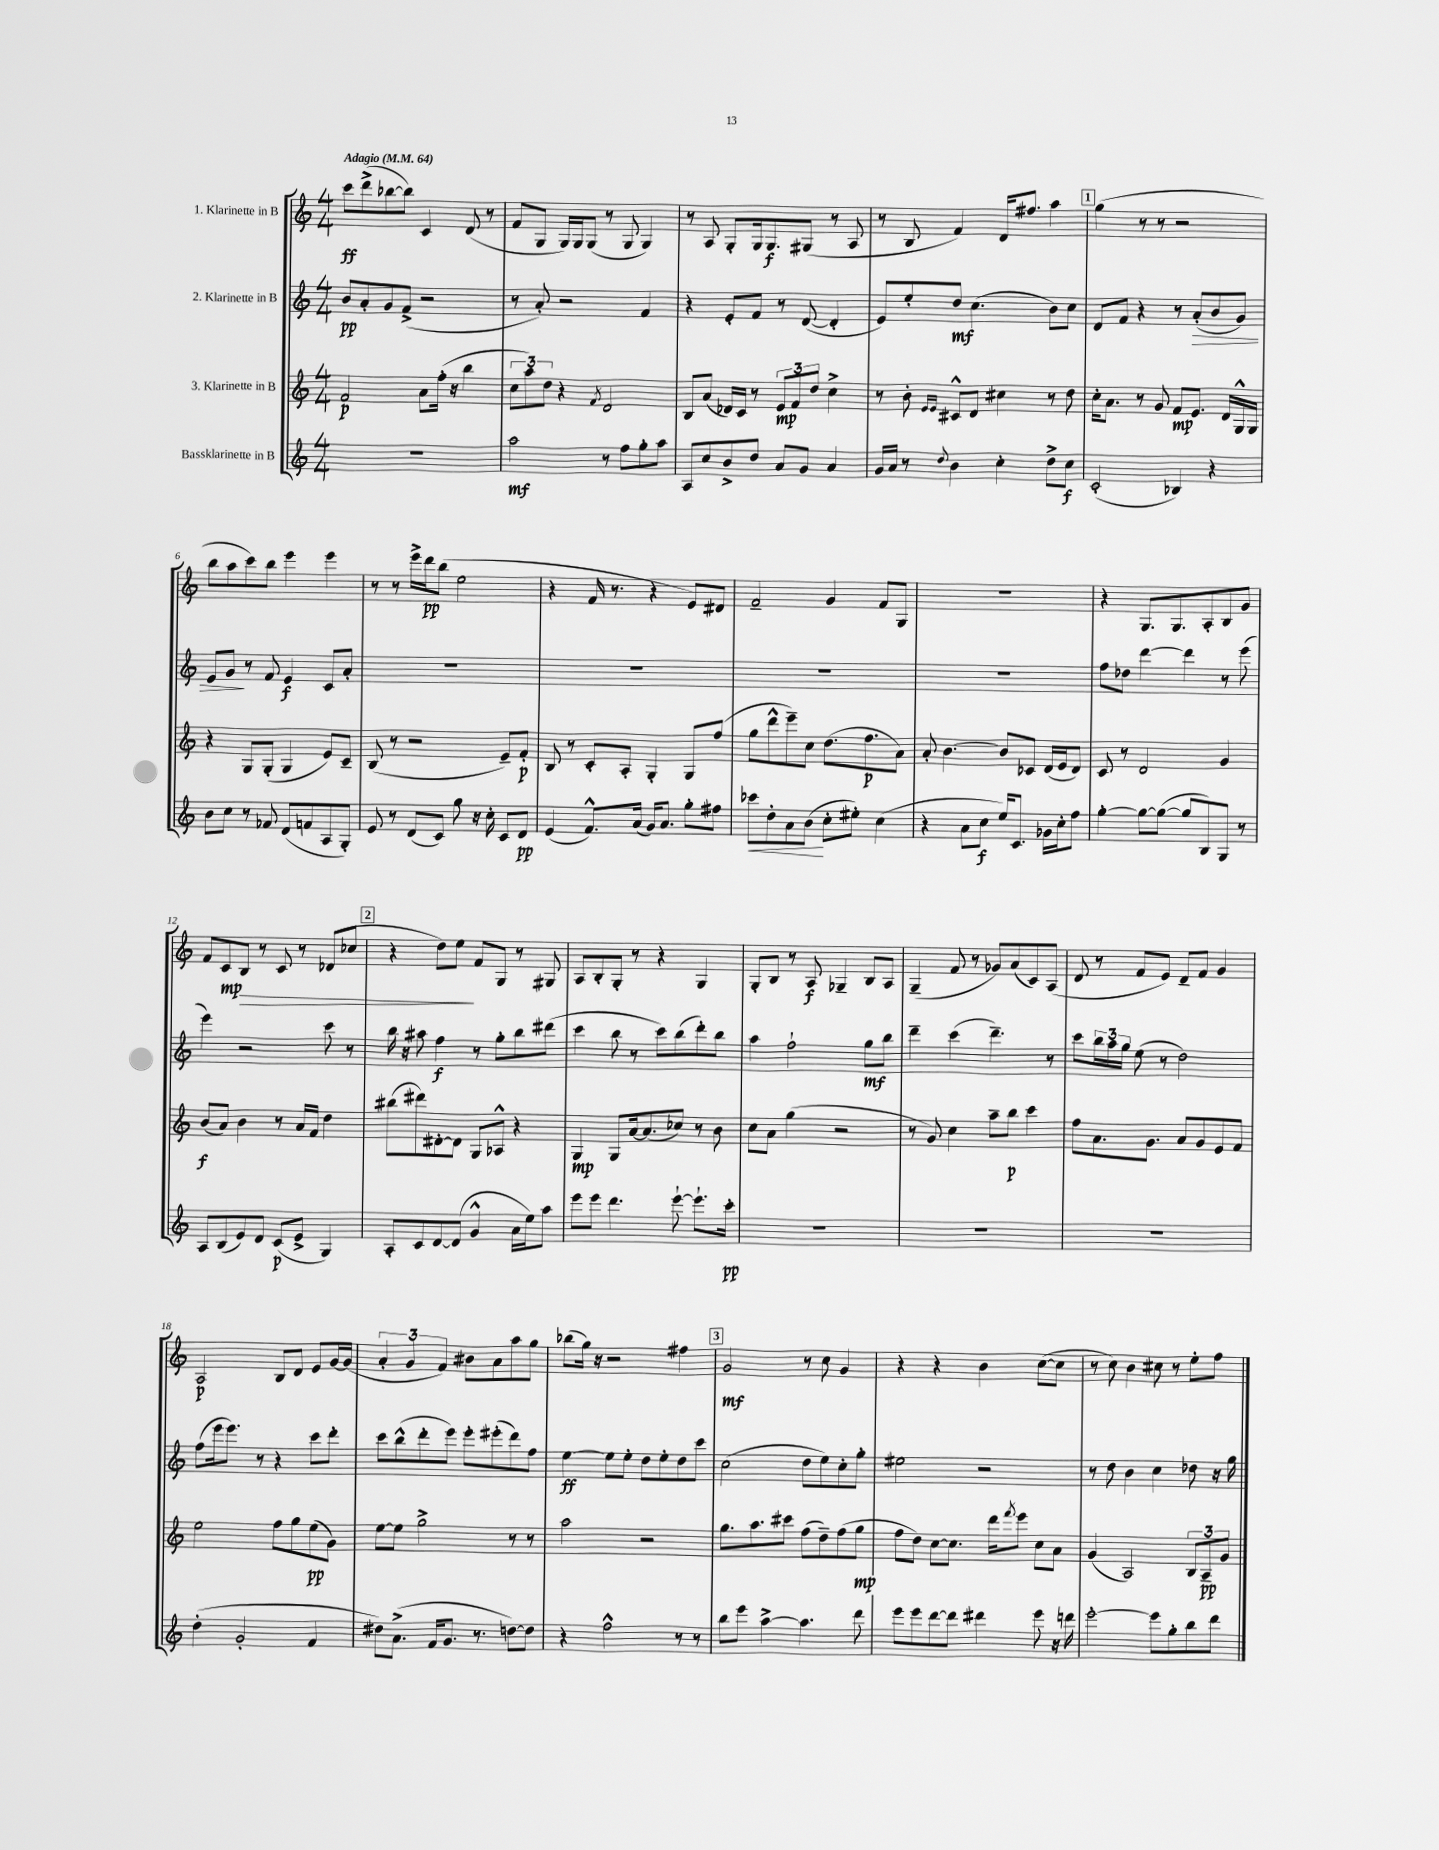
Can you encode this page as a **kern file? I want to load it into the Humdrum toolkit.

**kern	**dynam	**kern	**dynam	**kern	**dynam	**kern	**dynam
*part4	*part4	*part3	*part3	*part2	*part2	*part1	*part1
*staff4	*staff4	*staff3	*staff3	*staff2	*staff2	*staff1	*staff1
*I"Bassklarinette in B	*	*I"3. Klarinette in B	*	*I"2. Klarinette in B	*	*I"1. Klarinette in B	*
*clefG2	*	*clefG2	*	*clefG2	*	*clefG2	*
*k[]	*	*k[]	*	*k[]	*	*k[]	*
*M4/4	*	*M4/4	*	*M4/4	*	*M4/4	*
*MM64	*	*MM64	*	*MM64	*	*MM64	*
=1	=1	=1	=1	=1	=1	=1	=1
!	!	!	!	!	!	!LO:TX:a:B:t=Adagio	!
1r	.	2f/	p	8b/L	pp	8ccc\L	ff
.	.	.	.	8a'/	.	(8ddd^\	.
.	.	.	.	8g/	.	[8bb-X\	.
.	.	.	.	(8f^/J	.	8bb-\J])	.
.	.	8a\L	.	2r	.	4c/	.
.	.	(16ff'\Jk	.	.	.	.	.
.	.	16r	.	.	.	.	.
.	.	4bb\	.	.	.	(8d/	.
.	.	.	.	.	.	8r	.
=2	=2	=2	=2	=2	=2	=2	=2
2aa\	mf	12cc\L	.	8r	.	8f/L	.
.	.	12aa\)	.	.	.	.	.
.	.	.	.	8a'/)	.	8G/J	.
.	.	12dd\J	.	.	.	.	.
.	.	4r	.	2r	.	16G/LL)	.
.	.	.	.	.	.	16G/J	.
.	.	.	.	.	.	(8G/J	.
.	.	8qf/	.	.	.	.	.
8r	.	2d/	.	.	.	8r	.
8ff\L	.	.	.	.	.	8G/	.
8gg'\	.	.	.	4f/	.	4G/)	.
8aa\J	.	.	.	.	.	.	.
=3	=3	=3	=3	=3	=3	=3	=3
8A/L	.	8B/L	.	4r	.	8r	.
8cc/	.	(8a/J	.	.	.	8A/	.
8b^/	.	16d-X/LL)	.	8e'/L	.	8G'/L	.
.	.	16c/JJ	.	.	.	.	.
8dd/J	.	8r	.	8f/J	.	16G/k	.
.	.	.	.	.	.	8.G/	f
8a/L	.	12e/L	mp	8r	.	.	.
.	.	12f/	.	.	.	.	.
8g/J	.	.	.	([8d/	.	(8G#X/J	.
.	.	12dd/J	.	.	.	.	.
4a/	.	4cc^\	.	4d'/]	.	8r	.
.	.	.	.	.	.	8A/	.
=4	=4	=4	=4	=4	=4	=4	=4
16g/LL	.	8r	.	8e/L)	.	8r	.
16a/JJ	.	.	.	.	.	.	.
8r	.	8b'\	.	8ee'/	.	8B/	.
.	.	16qqe/LL	.	.	.	.	.
8qqdd/	.	16qqe/JJ	.	.	.	.	.
4b\	.	8c#X^^/L	.	8dd/J	mf	4f/)	.
.	.	8d/J	.	(4.cc\	.	.	.
4cc'\	.	4cc#X\	.	.	.	16d/KL	.
.	.	.	.	.	.	8.ff#X/J	.
8dd^\L	.	8r	.	8b\L)	.	4aa\	.
8cc\J	f	8dd\	.	8cc\J	.	.	.
!!LO:REH:place=s1:t=1
=5	=5	=5	=5	=5	=5	=5	=5
(2c'/	.	16cc'\KL	.	8d/L	.	(4gg\	.
.	.	8.a\J	.	.	.	.	.
.	.	.	.	8f/J	.	.	.
.	.	8r	.	4r	.	8r	.
.	.	8g/	.	.	.	8r	.
4B-X/)	.	8f/L	mp	8r	.	2r	.
!	!	!	!	!	!LO:HP:b	!	!
.	.	8.e/J	.	(8a'/L	>	.	.
4r	.	.	.	8b/	.	.	.
.	.	16d/LL	.	.	.	.	.
.	.	16G^^/	.	8g/J)	.	.	.
.	.	16G/JJ	.	.	.	.	.
!!LO:LB:g=z
=6	=6	=6	=6	=6	=6	=6	=6
8b\L	.	4r	.	8e/L	.	8bb\L	.
8cc\J	.	.	.	8g/J	.	8aa\	.
8r	.	8G/L	.	8r	]	8ccc\)	.
8f-X/	.	(8G'/J	.	8f/	.	8bb\J	.
(8d/L	.	4G/	.	4e/	f	4eee\	.
8fn/	.	.	.	.	.	.	.
8A/	.	8e/L)	.	8c/L	.	4eee\	.
8G'/J)	.	8c~/J	.	8a'/J	.	.	.
=7	=7	=7	=7	=7	=7	=7	=7
8e/	.	(8B/	.	1r	.	8r	.
8r	.	8r	.	.	.	8r	.
(8d/L	.	2r	.	.	.	16eee^\LL	.
.	.	.	.	.	.	16ddd\J	pp
8c/J)	.	.	.	.	.	(8bb\J	.
8gg\	.	.	.	.	.	2ee\	.
16r	.	.	.	.	.	.	.
16cc'\	.	.	.	.	.	.	.
8c/L	.	8e~/L)	.	.	.	.	.
8d/J	pp	8f'/J	p	.	.	.	.
=8	=8	=8	=8	=8	=8	=8	=8
(4e/	.	8B/	.	1r	.	4r	.
.	.	8r	.	.	.	.	.
8.f^^/L)	.	8c'/L	.	.	.	16f/	.
.	.	.	.	.	.	8.r	.
.	.	8A'/J	.	.	.	.	.
(16a/Jk	.	.	.	.	.	.	.
16g/KL)	.	4G'/	.	.	.	4r	.
8.a/J	.	.	.	.	.	.	.
8gg'\L	.	8G/L	.	.	.	8e/L)	.
8ff#X\J	.	(8ff/J	.	.	.	8d#X/J	.
=9	=9	=9	=9	=9	=9	=9	=9
!	!LO:HP:b	!	!	!	!	!	!
8ccc-X\L	<	8gg\L	.	1r	.	2f~/	.
8dd'\	.	8ddd^^\	.	.	.	.	.
8a\	.	8eee~\)	.	.	.	.	.
(8b\J	.	8cc\J	.	.	.	.	.
8cc'\L	[	(8.dd\L	.	.	.	4g/	.
8ee#X'\J)	.	.	.	.	.	.	.
.	.	8.ff\	p	.	.	.	.
(4cc\	.	.	.	.	.	8f/L	.
.	.	8a\J)	.	.	.	8G/J	.
=10	=10	=10	=10	=10	=10	=10	=10
4r	.	8a'/	.	1r	.	1r	.
.	.	[4.b\	.	.	.	.	.
8a\L	.	.	.	.	.	.	.
8cc\J	f	.	.	.	.	.	.
16ee/KL)	.	8b/L]	.	.	.	.	.
8.c/J	.	.	.	.	.	.	.
.	.	8c-X/J	.	.	.	.	.
16g-X\LL	.	(16d/LL	.	.	.	.	.
16cc'\J	.	16e/J	.	.	.	.	.
8ff\J	.	8d/J)	.	.	.	.	.
=11	=11	=11	=11	=11	=11	=11	=11
[4gg'\	.	8c/	.	8ff\L	.	4r	.
.	.	8r	.	8dd-X\J	.	.	.
8gg\L_	.	2d/	.	[4ddd\	.	8.G/L	.
(8gg\J_	.	.	.	.	.	.	.
.	.	.	.	.	.	8.G/	.
8gg/L]	.	.	.	4ddd\]	.	.	.
8B/)	.	.	.	.	.	8A'/	.
8G/J	.	4g/	.	8r	.	8B/	.
8r	.	.	.	(8eee\	.	8g/J	.
!!LO:LB:g=z
=12	=12	=12	=12	=12	=12	=12	=12
8A/L	.	(8b/L	f	4eee\)	.	8f/L	.
(8B/	.	8a/J)	.	.	.	8c/	mp
!	!	!	!	!	!	!	!LO:HP:b
8e/)	.	4b\	.	2r	.	8B/J	>
8d/J	.	.	.	.	.	8r	.
(8c/L	p	8r	.	.	.	8c/	.
8e^/J	.	16a/LL	.	.	.	8r	.
.	.	16f/JJ	.	.	.	.	.
4G/)	.	4dd\	.	8ccc\	.	(8d-X/L	.
.	.	.	.	8r	.	8cc-X/J	.
!!LO:REH:place=s1:t=2
=13	=13	=13	=13	=13	=13	=13	=13
8A'/L	.	(8bb#X\L	.	16bb\	.	4r	.
.	.	.	.	16r	.	.	.
8c/	.	8ddd#X\)	.	8aa#X\	.	.	.
[8d/	.	[8d#X'\	.	4ff\	f	8dd\L)	.
(8d/J]	.	8d#\J]	.	.	.	8ee\J	.
4g^^/	.	8G/L	.	8r	.	8f/L	]
.	.	8A-X^^/J	.	8gg'\L	.	8G/J	.
16a\LL	.	4r	.	8bb\	.	8r	.
16ee\J)	.	.	.	.	.	.	.
8aa\J	.	.	.	(8ddd#X\J	.	8G#X/	.
=14	=14	=14	=14	=14	=14	=14	=14
8eee\L	.	4G/	mp	4ccc\	.	8A/L	.
8eee\J	.	.	.	.	.	8B'/	.
4.ddd\	.	8G/L	.	8bb\	.	8G'/J	.
.	.	[16a/k	.	8r	.	8r	.
.	.	(8.a/]	.	.	.	.	.
.	.	.	.	8ccc\L)	.	4r	.
[8eee`\	.	8cc-X/J)	.	(8bb\	.	.	.
8.eee`\L]	.	8r	.	8ddd'\)	.	4G/	.
.	.	8b\	.	8bb\J	.	.	.
16ccc'\Jk	pp	.	.	.	.	.	.
=15	=15	=15	=15	=15	=15	=15	=15
1r	.	8cc\L	.	4aa\	.	8G'/L	.
.	.	8a\J	.	.	.	8B/J	.
.	.	(4gg\	.	2ff`\	.	8r	.
.	.	.	.	.	.	8A/	f
.	.	2r	.	.	.	4G-X~/	.
.	.	.	.	8gg\L	mf	8B/L	.
.	.	.	.	8bb\J	.	8A/J	.
=16	=16	=16	=16	=16	=16	=16	=16
1r	.	8r	.	4ddd~\	.	(4G~/	.
.	.	8g/)	.	.	.	.	.
.	.	4cc\	.	(4ccc\	.	8f/	.
.	.	.	.	.	.	8r	.
.	.	8aa~\L	.	4.ddd~\)	.	8g-X/L)	.
.	.	8bb\J	p	.	.	(8a/	.
.	.	4ccc\	.	.	.	8c/)	.
.	.	.	.	8r	.	(8A/J	.
=17	=17	=17	=17	=17	=17	=17	=17
1r	.	8ff\L	.	8ccc\L	.	8d/	.
.	.	8.a\	.	24bb\L	.	8r	.
.	.	.	.	24aa\	.	.	.
.	.	.	.	24gg\JJ	.	.	.
.	.	.	.	(8ee\	.	8f/L	.
.	.	8.g\J	.	.	.	.	.
.	.	.	.	8r	.	8e/J)	.
.	.	8a/L	.	2dd\)	.	8d~/L	.
.	.	8g/	.	.	.	8f/J	.
.	.	8e/	.	.	.	4g/	.
.	.	8f/J	.	.	.	.	.
!!LO:LB:g=z
=18	=18	=18	=18	=18	=18	=18	=18
(4dd'\	.	2ee\	.	(8ff\L	.	2A/	p
.	.	.	.	16eee\k	.	.	.
.	.	.	.	8.eee\J)	.	.	.
2g'/	.	.	.	.	.	.	.
.	.	.	.	8r	.	.	.
.	.	8ff\L	.	4r	.	8B/L	.
.	.	8gg\	.	.	.	8d/J	.
4f/	.	(8ee\	pp	8ccc\L	.	8e/L	.
.	.	8g\J)	.	8ddd'\J	.	[16g/L	.
.	.	.	.	.	.	(16g/JJ]	.
=19	=19	=19	=19	=19	=19	=19	=19
8dd#X\L)	.	[8ee\L	.	8ccc\L	.	6a'/	.
(8.a^\J	.	8ee\J]	.	(8bb^^\	.	.	.
.	.	.	.	.	.	6g/	.
.	.	2gg^\	.	8ddd'\	.	.	.
16f/KL	.	.	.	.	.	.	.
.	.	.	.	.	.	6f/)	.
8.g/J	.	.	.	8eee\J)	.	.	.
.	.	.	.	8eee'\L	.	8b#X\L	.
8.r	.	.	.	.	.	.	.
.	.	.	.	(8eee#X'\	.	8a\	.
[8ddn\L)	.	8r	.	8ddd\)	.	8aa\	.
8dd\J]	.	8r	.	8ff\J	.	8gg\J	.
=20	=20	=20	=20	=20	=20	=20	=20
4r	.	2aa\	.	[4ee\	ff	(8bb-X\L	.
.	.	.	.	.	.	16gg\Jk)	.
.	.	.	.	.	.	16r	.
2ff^^\	.	.	.	8ee\L]	.	2r	.
.	.	.	.	8ee'\J	.	.	.
.	.	2r	.	8dd\L	.	.	.
.	.	.	.	8ee'\	.	.	.
8r	.	.	.	8dd\	.	4ff#X\	.
8r	.	.	.	8ccc\J	.	.	.
!!LO:REH:place=s1:t=3
=21	=21	=21	=21	=21	=21	=21	=21
8bb\L	.	8.gg\L	.	(2cc\	.	2g/	mf
8eee\J	.	.	.	.	.	.	.
.	.	8.aa\	.	.	.	.	.
[4aa^\	.	.	.	.	.	.	.
.	.	8ccc#X\J	.	.	.	.	.
4.aa\]	.	(8ff\L	.	8dd\L	.	8r	.
.	.	8dd~\)	.	8ee\)	.	8cc\	.
.	.	(8ff\	.	8cc'\	.	4g/	.
8ddd\	.	8gg\J	mp	8gg'\J	.	.	.
=22	=22	=22	=22	=22	=22	=22	=22
8eee\L	.	8ff\L	.	2ee#X\	.	4r	.
8eee\	.	8dd\J)	.	.	.	.	.
[8ddd\	.	[8cc\L	.	.	.	4r	.
8ddd\J]	.	8.cc\J]	.	.	.	.	.
4ddd#X\	.	.	.	2r	.	4b\	.
.	.	16ddd\KL	.	.	.	.	.
.	.	8qfff/	.	.	.	.	.
.	.	8eee\J	.	.	.	.	.
8eee\	.	8cc\L	.	.	.	([8cc\L	.
16r	.	8a\J	.	.	.	8cc\J]	.
16dddn\	.	.	.	.	.	.	.
=23	=23	=23	=23	=23	=23	=23	=23
[2eee'\	.	(4g/	.	8r	.	8r	.
.	.	.	.	8dd\	.	8cc\)	.
.	.	2A/)	.	4b\	.	4b\	.
8eee\L]	.	.	.	4cc\	.	8cc#X\	.
8gg'\	.	.	.	.	.	8r	.
8bb\	.	12B/L	.	8dd-X\	.	8ee'\L	.
.	.	12A~/	pp	.	.	.	.
8ddd\J	.	.	.	16r	.	8ff\J	.
.	.	12g/J	.	.	.	.	.
.	.	.	.	16gg\	.	.	.
==	==	==	==	==	==	==	==
*-	*-	*-	*-	*-	*-	*-	*-
